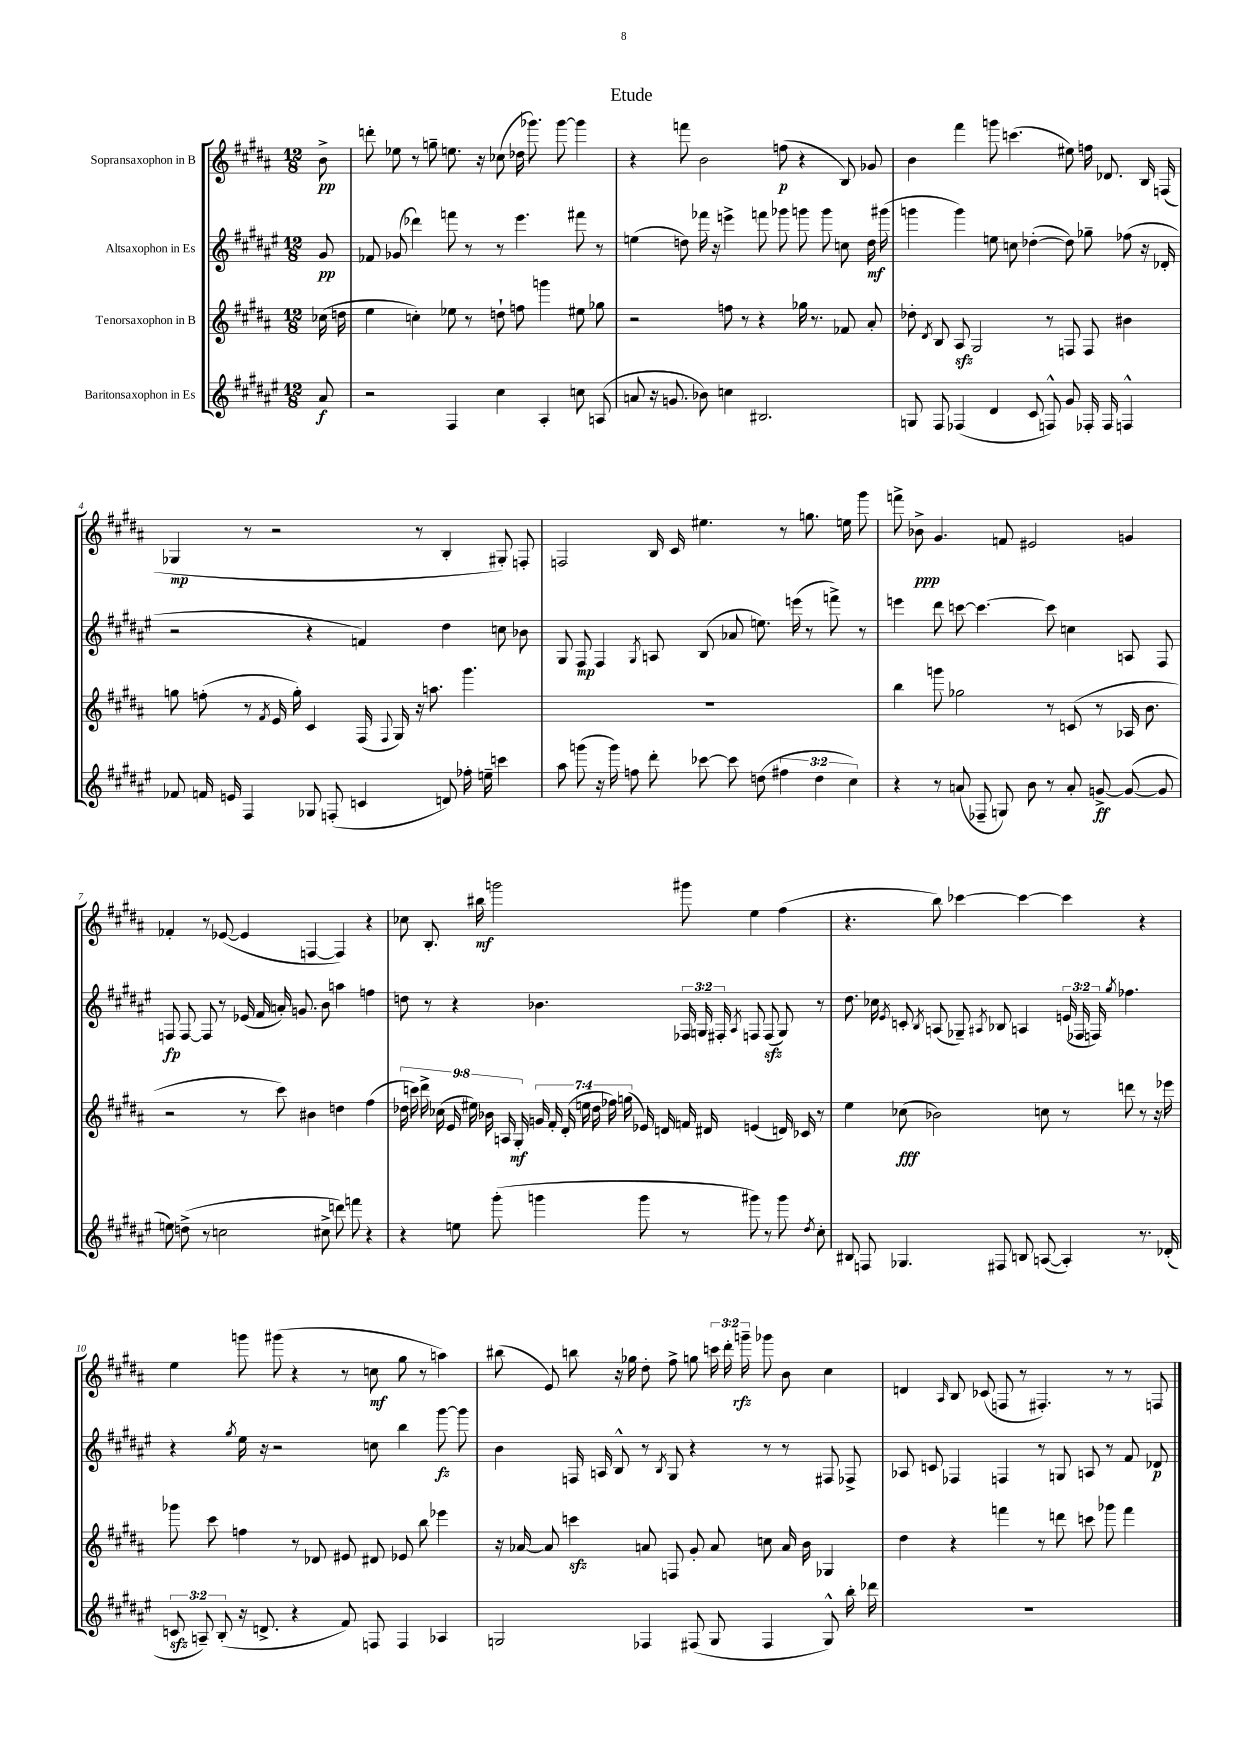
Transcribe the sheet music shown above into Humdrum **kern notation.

**kern	**kern	**kern	**kern
*staff4	*staff3	*staff2	*staff1
*clefG2	*clefG2	*clefG2	*clefG2
*k[f#c#g#d#a#e#]	*k[f#c#g#d#a#]	*k[f#c#g#d#a#e#]	*k[f#c#g#d#a#]
*M12/8	*M12/8	*M12/8	*M12/8
8a#	(16cc-	8g#	8b^
.	16dd	.	.
=	=	=	=
2r	4ee	8f-	8ddd'
.	.	(8g-	8ee-
.	4cc')	4ddd-)	8r
.	.	.	8gg~
4F#	8ee-	8fff	8.ee
.	8r	8r	.
.	.	.	16r
4cc#	8dd`	8r	(8cc-
.	8ff	4.eee#	16dd-
.	.	.	8.ggg-)
4A#'	4ggg	.	.
.	.	.	[8ggg-
8cc	8ee#	8fff#	4ggg-]
(8A	8gg-	8r	.
=	=	=	=
8a	2r	(4ee	4r
16r	.	.	.
8.g	.	.	.
.	.	8dd)	8fff
8b-)	.	16fff-	2b
.	.	16r	.
4cc	8ff	4eee^	.
.	8r	.	.
2.B#	4r	8fff	.
.	.	8ggg-	(8ff
.	16gg-	8ggg	4r
.	8.r	.	.
.	.	8ggg	.
.	8f-	8cc	8B)
.	8a#'	16dd	8g-
.	.	(16ggg#	.
=	=	=	=
8G	8dd-'	4ggg	4b
.	8qd#	.	.
8F#	8B	.	.
(4F-	8A#	4ggg)	4fff#
.	2G#	.	.
4d#	.	8ee	8ggg
.	.	8cc	(4.ccc
8c#	.	([4dd-'	.
8F^^)	8r	.	.
8g#	8F	8dd-])	8ee#)
16F-'	8F	8gg-~	16ff
16F-	.	.	8.d-
4F^^	4b#	(8ff-	.
.	.	16r	16B
.	.	16d-'	(16F
=	=	=	=
8f-	8gg	2r	4G-
16f	(8ff'	.	.
16e	.	.	.
4F#	8r	.	8r
.	8qf#	.	.
.	16e	.	2r
.	16gg')	.	.
8G-	4c#	4r	.
(8F'	.	.	.
4c	(16F#	4f)	.
.	8qqF#	.	.
.	16G#)	.	.
.	16r	.	8r
.	8.aa	.	.
8d)	.	4dd#	4B'
16ff-'	4.ggg#	.	.
16ee~	.	.	.
4ccc	.	8cc	8G#')
.	.	8b-	8F'
=	=	=	=
8aa#	1.r	8G#	2F
(8ggg	.	8F#	.
16r	.	4F#	.
16ggg)	.	.	.
8ff	.	.	.
.	.	8qG#	.
8ddd#'	.	8A	16B
.	.	.	16c#
[8ccc-	.	(8B	4.ee#
8ccc-]	.	8a-	.
(8dd	.	8.ee)	.
6ff#	.	.	8r
.	.	(16eee	.
.	.	8r	8.gg
6dd	.	.	.
.	.	8fff^)	.
.	.	.	16ee
6cc#)	.	.	.
.	.	8r	8ggg#
=	=	=	=
4r	4bb	4eee	8fff^
.	.	.	8b-^
8r	8ggg	8ddd#	4.g#
(8a	2gg-	[8ccc	.
8F-~	.	4.ccc_	.
8G)	.	.	8f
8b	.	.	2e#
8r	8r	8ccc]	.
8a'	(8c	4cc	.
[8g^	8r	.	.
(8g_	16A-	8A	4g
.	8.b	.	.
8g]	.	8F#	.
=	=	=	=
8ee)	2r	8F	4f-'
(8dd^	.	[8F	.
8r	.	8F]	8r
2cc	.	8r	([8e-
.	8r	(16e-	4e-]
.	.	16f#	.
.	8ccc#)	16a')	.
.	.	8.g	.
.	4b#	.	[4F
8cc#^	.	8b	.
8ddd)	4dd	4aa	4F])
8fff	.	.	.
4r	(4ff#	4ff	4r
=	=	=	=
4r	18dd-	8dd	8cc-
.	18ccc)	.	.
.	18ddd#^	.	.
.	.	8r	8.B'
.	(18cc-	.	.
.	18e	.	.
8ee	.	4r	.
.	18ee#)	.	.
.	.	.	16bb#
.	18b-	.	.
(8ggg#'	.	.	2ggg
.	18A	.	.
.	18G#'	.	.
4ggg	28g	4.b-	.
.	28f#'	.	.
.	(28d#'	.	.
.	28ee	.	.
.	28dd-	.	.
.	28ff-)	.	.
.	(28gg	.	.
8ggg	16e-)	.	.
.	16d	.	.
8r	16f	24F-	8ggg#
.	.	24G	.
.	16d#	.	.
.	.	24F#'	.
.	.	8qA#	.
8ggg#)	(4e	8F	4ee
8r	.	(8F	.
8ggg#	16d)	8G)	(4ff#
.	16c-	.	.
8qdd#	.	.	.
8cc#'	8r	8r	.
=	=	=	=
8B#	4ee	8.dd#	4.r
8F	.	.	.
.	.	16cc-	.
.	.	8qe#	.
4.G-	(8cc-	8c'	.
.	.	8qB	.
.	2b-)	(8A	8bb)
.	.	8G-~)	[4ccc-
.	.	8qA#	.
8F#	.	8B-	.
8B	.	4A	4ccc-_
([8A	8cc	.	.
4A'])	8r	(24e	4ccc-]
.	.	24F-	.
.	.	24F)	.
.	.	8qgg#	.
.	8ddd	4.ff-	.
8.r	8r	.	4r
.	16r	.	.
(16d-'	16eee-	.	.
=	=	=	=
12c	8ggg-	4r	4ee
12A~)	.	.	.
.	8ccc#	.	.
(12B'	.	.	.
.	.	8qgg#	.
16r	4ff	16ee#	8ggg
8.d^	.	16r	.
.	.	2r	(8ggg#
4r	8r	.	4r
.	8d-	.	.
8f#)	8e#	.	8r
8F	8d#	8cc	8cc
4F	8e-	4bb	8gg#
.	8bb	.	8r
4A-	4eee-	[8ggg#	4aa)
.	.	8ggg#]	.
=	=	=	=
2G	16r	4b	(8bb#
.	[16a-	.	.
.	8a-]	.	8e)
.	4ccc	16F	8bb
.	.	16A	.
.	.	8B^^	16r
.	.	.	16gg-
4F-	8a	8r	8dd#'
.	.	8qB	.
.	8F	8G#	8ff#^
(8F#	8g#'	4r	8gg
8G	8a	.	24ccc
.	.	.	24ddd#'
.	.	.	24ggg~
4F#	8cc	8r	8ggg-
.	16a	8r	8b
.	16b	.	.
8G^^)	4G-	8F#	4cc#
16bb'	.	8F-^	.
16ddd-	.	.	.
=	=	=	=
1.r	4dd#	8A-	4d
.	.	8c	.
.	.	.	16qqA#
.	4r	4F-	8B
.	.	.	(8c-
.	4fff	4F	8F
.	.	.	8r
.	8r	8r	4.F#')
.	8ddd	8G	.
.	8ccc	8A	.
.	8ggg-	8r	8r
.	4fff	8f#	8r
.	.	8d-	8F
==	==	==	==
*-	*-	*-	*-
